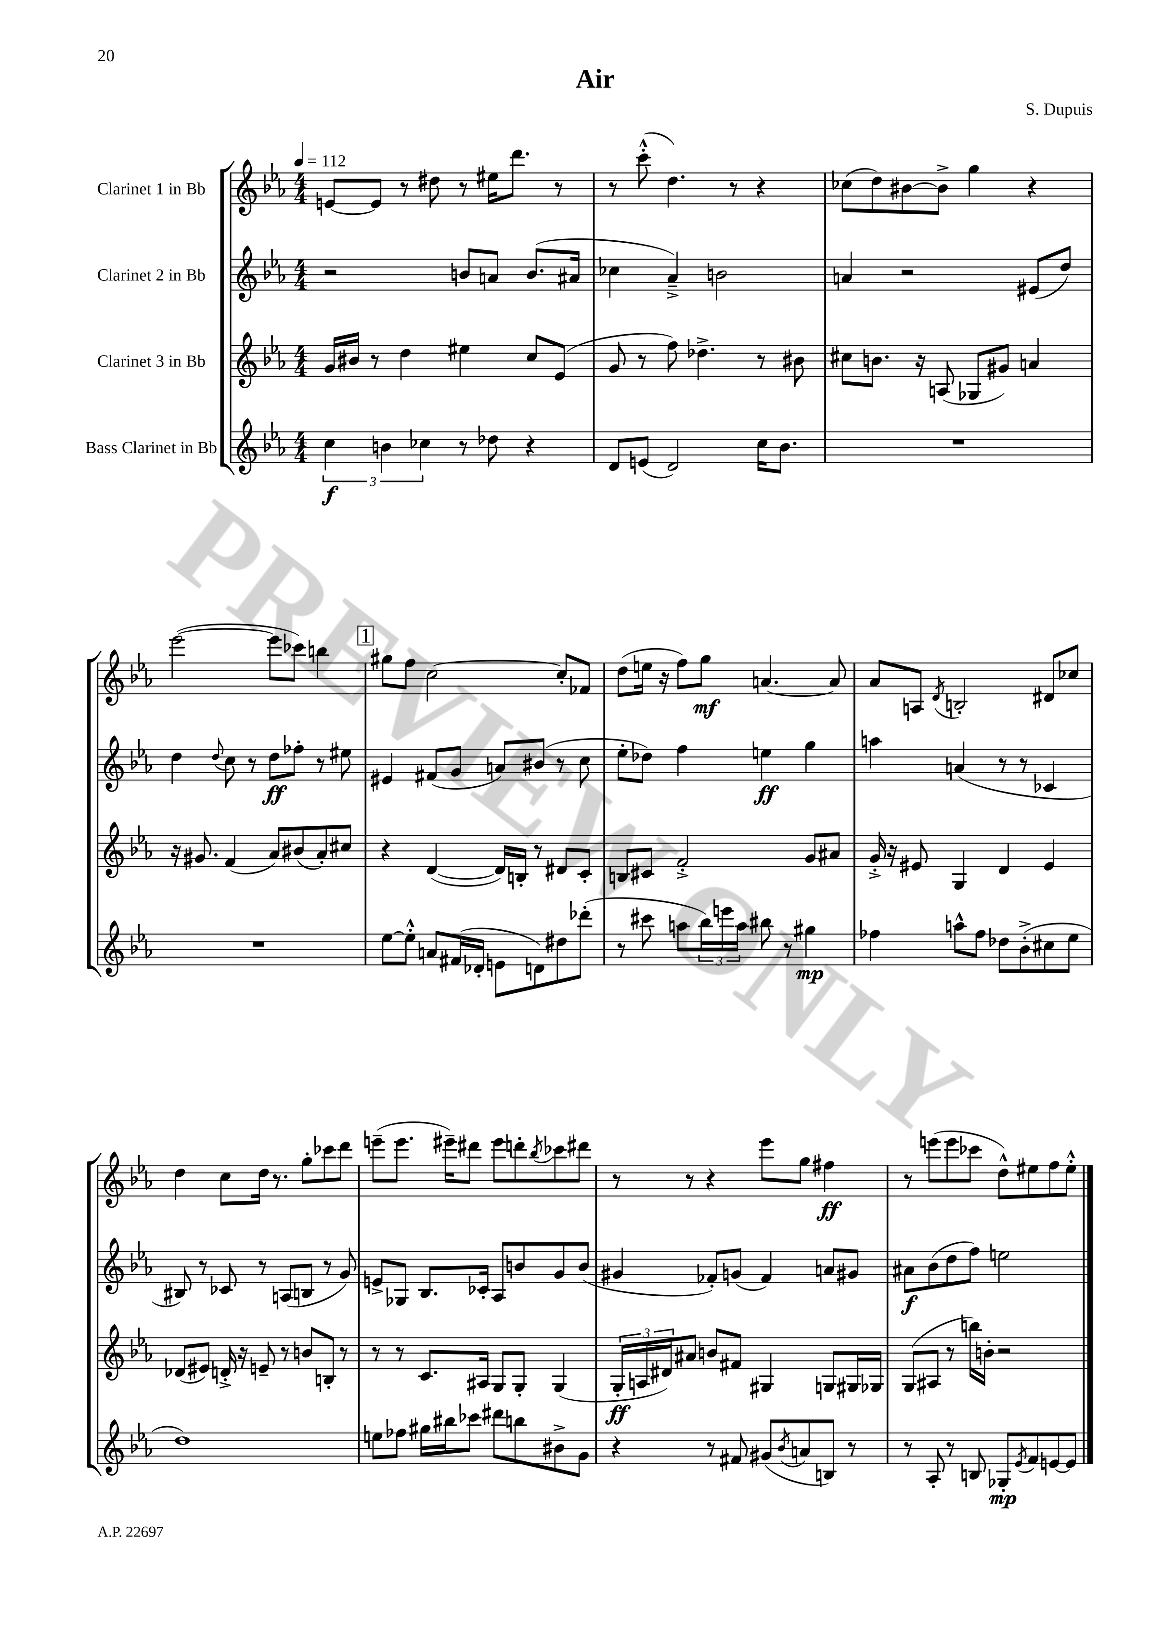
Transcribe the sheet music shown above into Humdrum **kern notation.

**kern	**kern	**kern	**kern
*staff4	*staff3	*staff2	*staff1
*clefG2	*clefG2	*clefG2	*clefG2
*k[b-e-a-]	*k[b-e-a-]	*k[b-e-a-]	*k[b-e-a-]
*M4/4	*M4/4	*M4/4	*M4/4
*MM112	*MM112	*MM112	*MM112
6cc	16g	2r	[8e
.	16b#	.	.
.	8r	.	8e]
6b	.	.	.
.	4dd	.	8r
6cc-	.	.	.
.	.	.	8dd#
8r	4ee#	8b	8r
8dd-	.	8a	16ee#
.	.	.	8.ddd
4r	8cc	(8.b	.
.	(8e-	.	8r
.	.	16a#	.
=	=	=	=
8d	8g	4cc-	8r
(8e	8r	.	(8ccc'^^
2d)	8ff)	4a-~^)	4.dd)
.	4.dd-^	.	.
.	.	2b	.
.	.	.	8r
16cc	8r	.	4r
8.b-	.	.	.
.	8b#	.	.
=	=	=	=
1r	8cc#	4a	(8cc-
.	8.b	.	8dd)
.	.	2r	[8b#
.	16r	.	.
.	(8A	.	8b#^]
.	8G-	.	4gg
.	8g#)	.	.
.	4a	(8e#	4r
.	.	8dd)	.
=	=	=	=
1r	16r	4dd	([2eee-
.	8.g#	.	.
.	.	8qqdd	.
.	(4f	8cc	.
.	.	8r	.
.	8a-)	8dd	8eee-]
.	(8b#	8ff-'	8ccc-)
.	8a-')	8r	4bb
.	8cc#	8ee#	.
=	=	=	=
[8ee-	4r	4e#	8gg#
8ee-'^^]	.	.	8ff
8a	([4d	(8f#	[2cc
(16f#	.	8g	.
16d-'	.	.	.
8e	16d])	8a)	.
.	16B'	.	.
8d)	8r	(8b#	.
8dd#	8d#	8r	8cc']
(8ddd-'	8c'	8cc	8f-
=	=	=	=
8r	8B	8ee-'	(8dd
8ccc#	8c#	8dd-)	16ee
.	.	.	16r
8aa	2f'^	4ff	8ff)
24bb-)	.	.	8gg
24eee	.	.	.
24aa	.	.	.
8bb#	.	4ee	[4.a
8r	.	.	.
4gg#	8g	4gg	.
.	8a#	.	8a]
=	=	=	=
4ff-	16g'^	4aa	8a-
.	16r	.	.
.	8e#	.	8A
.	.	.	8qd
8aa^^	4G	(4a	2B'
8ff-	.	.	.
8dd-	4d	8r	.
(8b-'^	.	8r	.
8cc#	4e#	4c-	8d#
8ee-	.	.	8cc-
=	=	=	=
1dd)	(8d-	8B#)	4dd
.	8e#)	8r	.
.	16d'^	8c-	8cc
.	16r	.	.
.	8e~	8r	16dd
.	.	.	8.r
.	8r	(8A	.
.	8b	8B	8gg'
.	8B'	8r	8ccc-
.	8r	8g)	8ddd
=	=	=	=
8ee	8r	8e^	(8eee~
8ff-	8r	8G-	8.eee
16gg#	8.c	8.B-	.
16bb#	.	.	16eee#~)
8ccc-	.	.	8ddd#
.	16A#	16c-'	.
8ddd#	8G	8A-	8eee#
8bb	8G'	8b	8ddd'
.	.	.	8qbb-
8b#^	(4G	8g	8ccc-
8g	.	(8b	8ddd#
=	=	=	=
4r	24G'	4g#	8r
.	24A	.	.
.	24d#)	.	.
.	8a#	.	8r
8r	8b	8f-')	4r
8f#	8f#	(8g	.
(8g#	4G#	4f-)	8eee-
8qb-	.	.	.
8a	.	.	8gg
8B)	8G	8a	4ff#
8r	16G#	8g#	.
.	16G-	.	.
=	=	=	=
8r	(8G	8a#	8r
8A-'	8A#	(8b-	(8eee
8r	8r	8dd	8eee
8B	16bb)	8ff)	8ccc-
.	16b'	.	.
8G-'	2r	2ee	8dd^^)
8qe-	.	.	.
8f	.	.	8ee#
[8e	.	.	8ff
8e]	.	.	8ee#'^^
==	==	==	==
*-	*-	*-	*-
